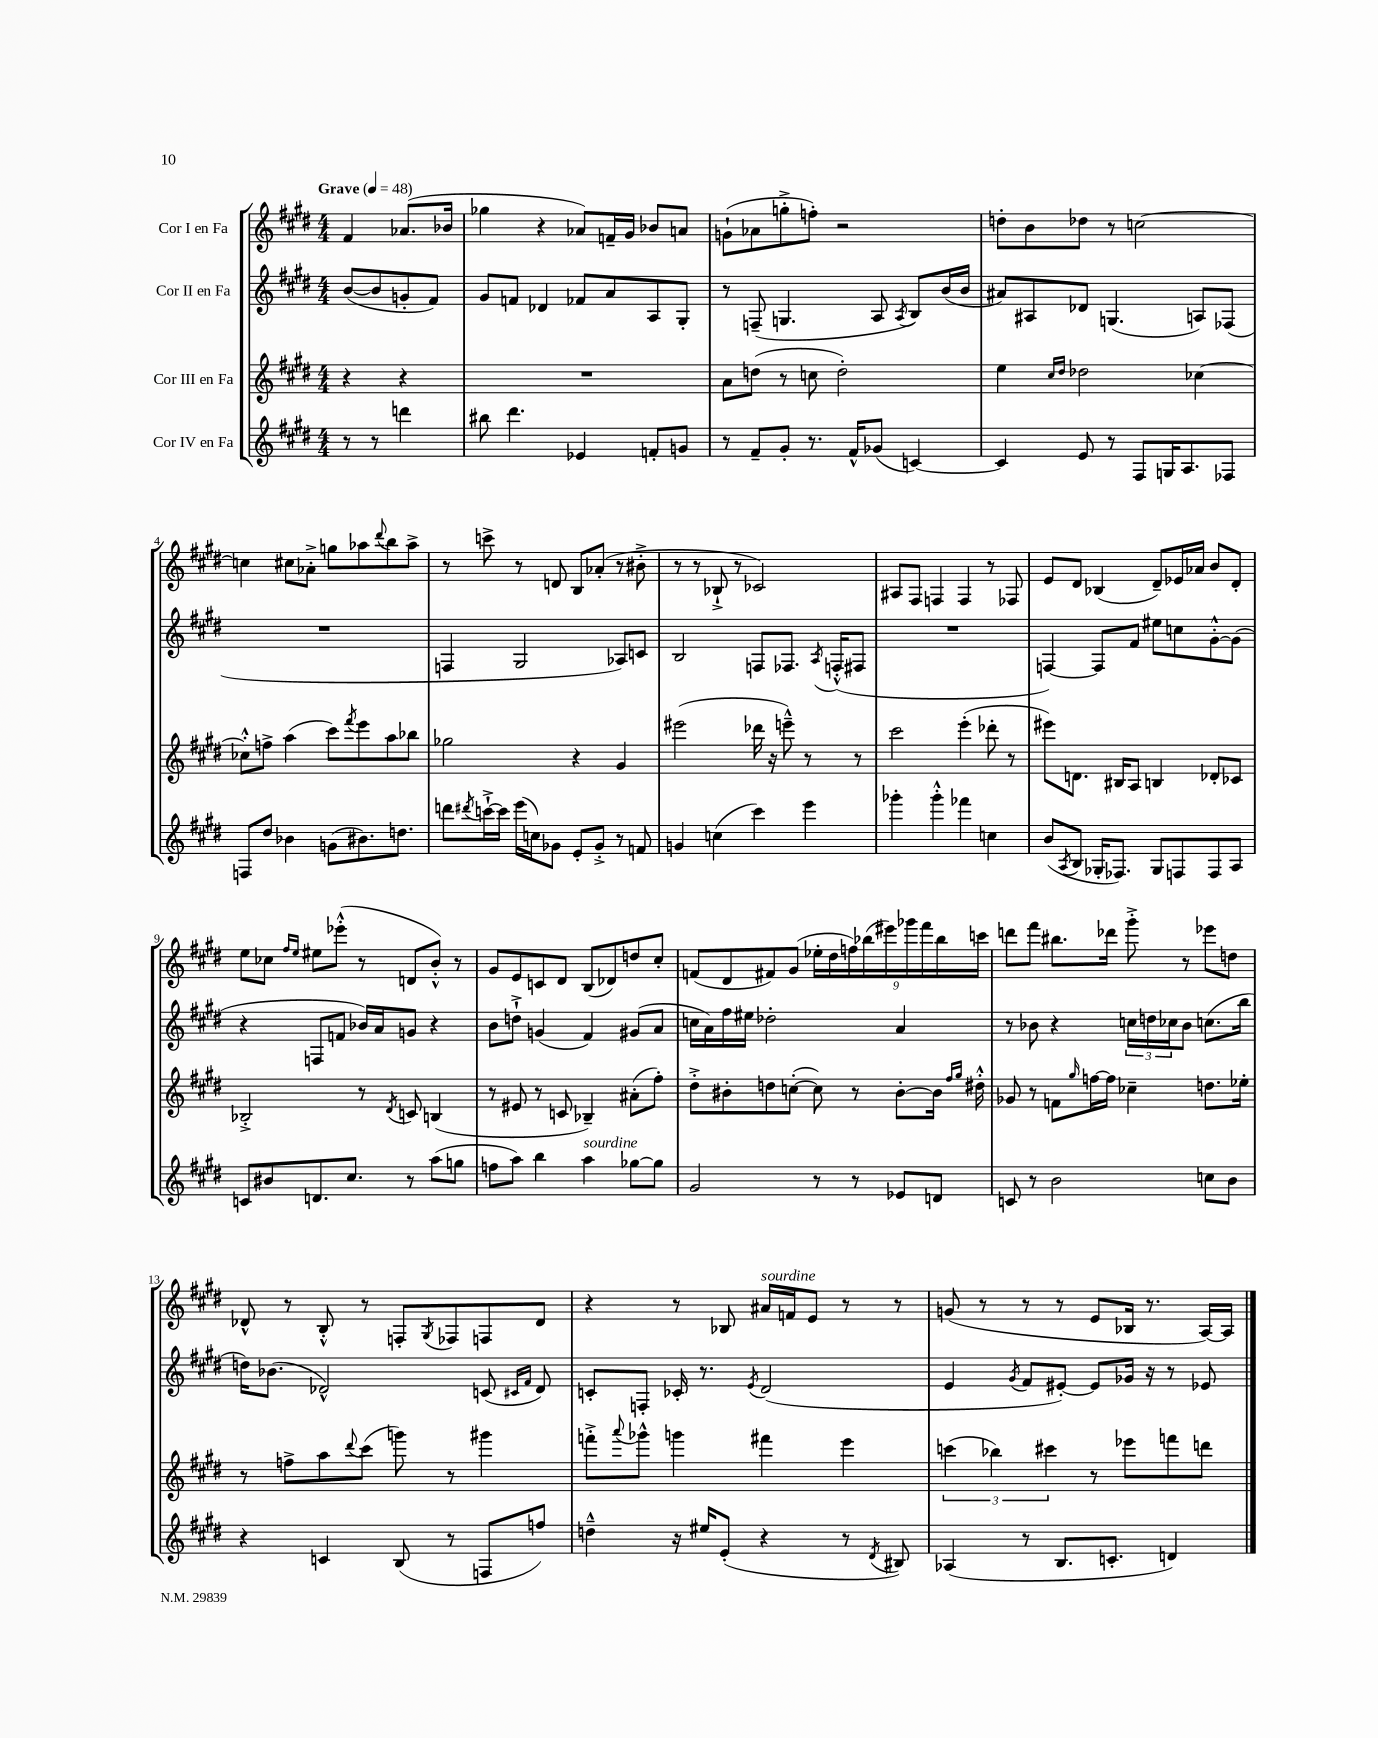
<<
\new StaffGroup <<
\new Staff = "s0" \with { instrumentName = "Cor I en Fa" } {
    \clef treble \key e \major \numericTimeSignature \time 4/4 \partial 2 \tempo "Grave" 4 = 48
    fis'4 aes'8.( bes'16 |
    ges''4 r4 aes'8) f'16-- gis'16 bes'8 a'8 |
    g'8-!( aes'8 g''8-.-> f''8-.) r2 |
    d''8-. b'8 des''8 r8 c''2~ |
    c''4 cis''8 aes'8-.-> g''8 aes''8 \appoggiatura { dis'''8 } b''8 aes''8-> |
    r8 c'''8-> r8 d'8 b8 aes'8-.( r8 bis'8-.-> |
    r8 r8 bes8-!-> r8 ces'2) |
    ais8 fis8 f4 f4 r8 fes8 |
    e'8 dis'8 bes4( dis'8--) ees'16 aes'16 b'8 dis'8-. |
    e''8 ces''8 \grace { fis''16 e''16 } eis''8 ees'''8-.-^( r8 d'8 b'8-.-^) r8 |
    gis'8 e'8 c'8 dis'8 b8( des'8) d''8 cis''8-. |
    f'8( dis'8 fis'8) gis'8( \tuplet 9/8 { ees''16-. dis''16 f''16) bes''16( eis'''16) ges'''16 fis'''16 bes''16 c'''16 } |
    d'''8 fis'''8 bis''8. des'''16 gis'''8-.-> r8 ees'''8 d''8 |
    des'8-^ r8 b8-.-^ r8 f8-. \acciaccatura { gis8 } fes8 f8 des'8 |
    r4 r8 bes8 ais'16^\markup { \italic "sourdine" } f'16 e'8 r8 r8 |
    g'8( r8 r8 r8 e'8 bes16 r8. a16~) a16 \bar "|." |
}
\new Staff = "s1" \with { instrumentName = "Cor II en Fa" } {
    \clef treble \key e \major \numericTimeSignature \time 4/4 \partial 2
    b'8~( b'8 g'8-. fis'8) |
    gis'8 f'8 des'4 fes'8 a'8 a8 gis8-. |
    r8 f8--( g4. a8 \acciaccatura { a8 } b8) b'16( b'16 |
    ais'8) ais8 des'8 g4.( a8) fes8( |
    R1 |
    f4 gis2 aes8) c'8 |
    b2 f8 fes8. \acciaccatura { a8 } f16-.-^( fis8 |
    R1 |
    f4~) f8 fis'8 eis''8 c''8 gis'8~-.-^ gis'8( |
    r4 f8 f'8 bes'16) a'16 g'8 r4 |
    b'8 d''8-!-> g'4( fis'4) gis'8( a'8 |
    c''16 a'16) fis''16 eis''16 des''2-. a'4 |
    r8 bes'8 r4 \tuplet 3/2 { c''16 d''16 ces''16 } bes'8 c''8.( b''16 |
    d''16) bes'8.( des'2-^) c'8( \grace { cis'16 fis'16 } des'8) |
    c'8-. f8-. ces'16-. r8. \acciaccatura { e'8 } dis'2( |
    e'4 \acciaccatura { gis'8 } fis'8 eis'8~-.) eis'8 ges'16 r16 r8 ees'8 \bar "|." |
}
\new Staff = "s2" \with { instrumentName = "Cor III en Fa" } {
    \clef treble \key e \major \numericTimeSignature \time 4/4 \partial 2
    r4 r4 |
    R1 |
    a'8 d''8( r8 c''8 d''2-.) |
    e''4 \grace { cis''16 dis''16 } des''2 ces''4~ |
    ces''8-.-^ f''8-> a''4( cis'''8) \acciaccatura { fis'''8 } e'''8 a''8 bes''8 |
    ges''2 r4 gis'4 |
    eis'''2( des'''16 r16 e'''8---^) r8 r8 |
    cis'''2 e'''4-.( des'''8-. r8 |
    eis'''8) d'8. bis16 a8 b4 des'8-. ces'8 |
    bes2-.-> r8 \acciaccatura { dis'8 } c'8 b4( |
    r8 eis'8 r8 c'8 bes4--) ais'8-.( fis''8-.) |
    dis''8-.-> bis'8-. d''8 c''8~-.( c''8) r8 bis'8~-. bis'16 \grace { fis''16 gis''16 } dis''16-.-^ |
    ges'8 r8 f'8 \grace { gis''16 } f''16~ f''16 ces''4-- d''8. ees''16-. |
    r8 f''8-> a''8 \appoggiatura { dis'''8 } cis'''8( g'''8) r8 gis'''4 |
    f'''8-.-> \appoggiatura { a'''8 } ges'''8-^ g'''4 fis'''4 e'''4 |
    \tuplet 3/2 { c'''4( bes''4) cis'''4 } r8 ees'''8 f'''8 d'''8 \bar "|." |
}
\new Staff = "s3" \with { instrumentName = "Cor IV en Fa" } {
    \clef treble \key e \major \numericTimeSignature \time 4/4 \partial 2
    r8 r8 d'''4 |
    bis''8 dis'''4. ees'4 f'8-. g'8 |
    r8 fis'8-- gis'8-. r8. fis'16-^ ges'8( c'4~) |
    c'4 e'8 r8 fis8 g16 a8. fes8 |
    f8 dis''8 bes'4 g'8( bis'8.) d''8. |
    d'''8 \acciaccatura { dis'''8 } c'''16~-!-> c'''16 e'''16( c''16) ges'8 e'8-. ges'8-.-> r8 f'8 |
    g'4 c''4( cis'''4) e'''4 |
    ges'''4-. ges'''4-.-^ fes'''4 c''4 |
    b'8( \acciaccatura { a8 } b8 ges16-. fes8.) ges8 f8 f8 a8 |
    c'8 bis'8 d'8. cis''8. r8 a''8( g''8 |
    f''8 a''8) b''4 a''4^\markup { \italic "sourdine" } ges''8~ ges''8 |
    gis'2 r8 r8 ees'8 d'8 |
    c'8 r8 b'2 c''8 b'8 |
    r4 c'4 b8( r8 f8 f''8) |
    d''4---^ r16 eis''16 e'8-.( r4 r8 \acciaccatura { dis'8 } bis8) |
    aes4( r8 b8. c'8.-. d'4) \bar "|." |
}
>>
>>
